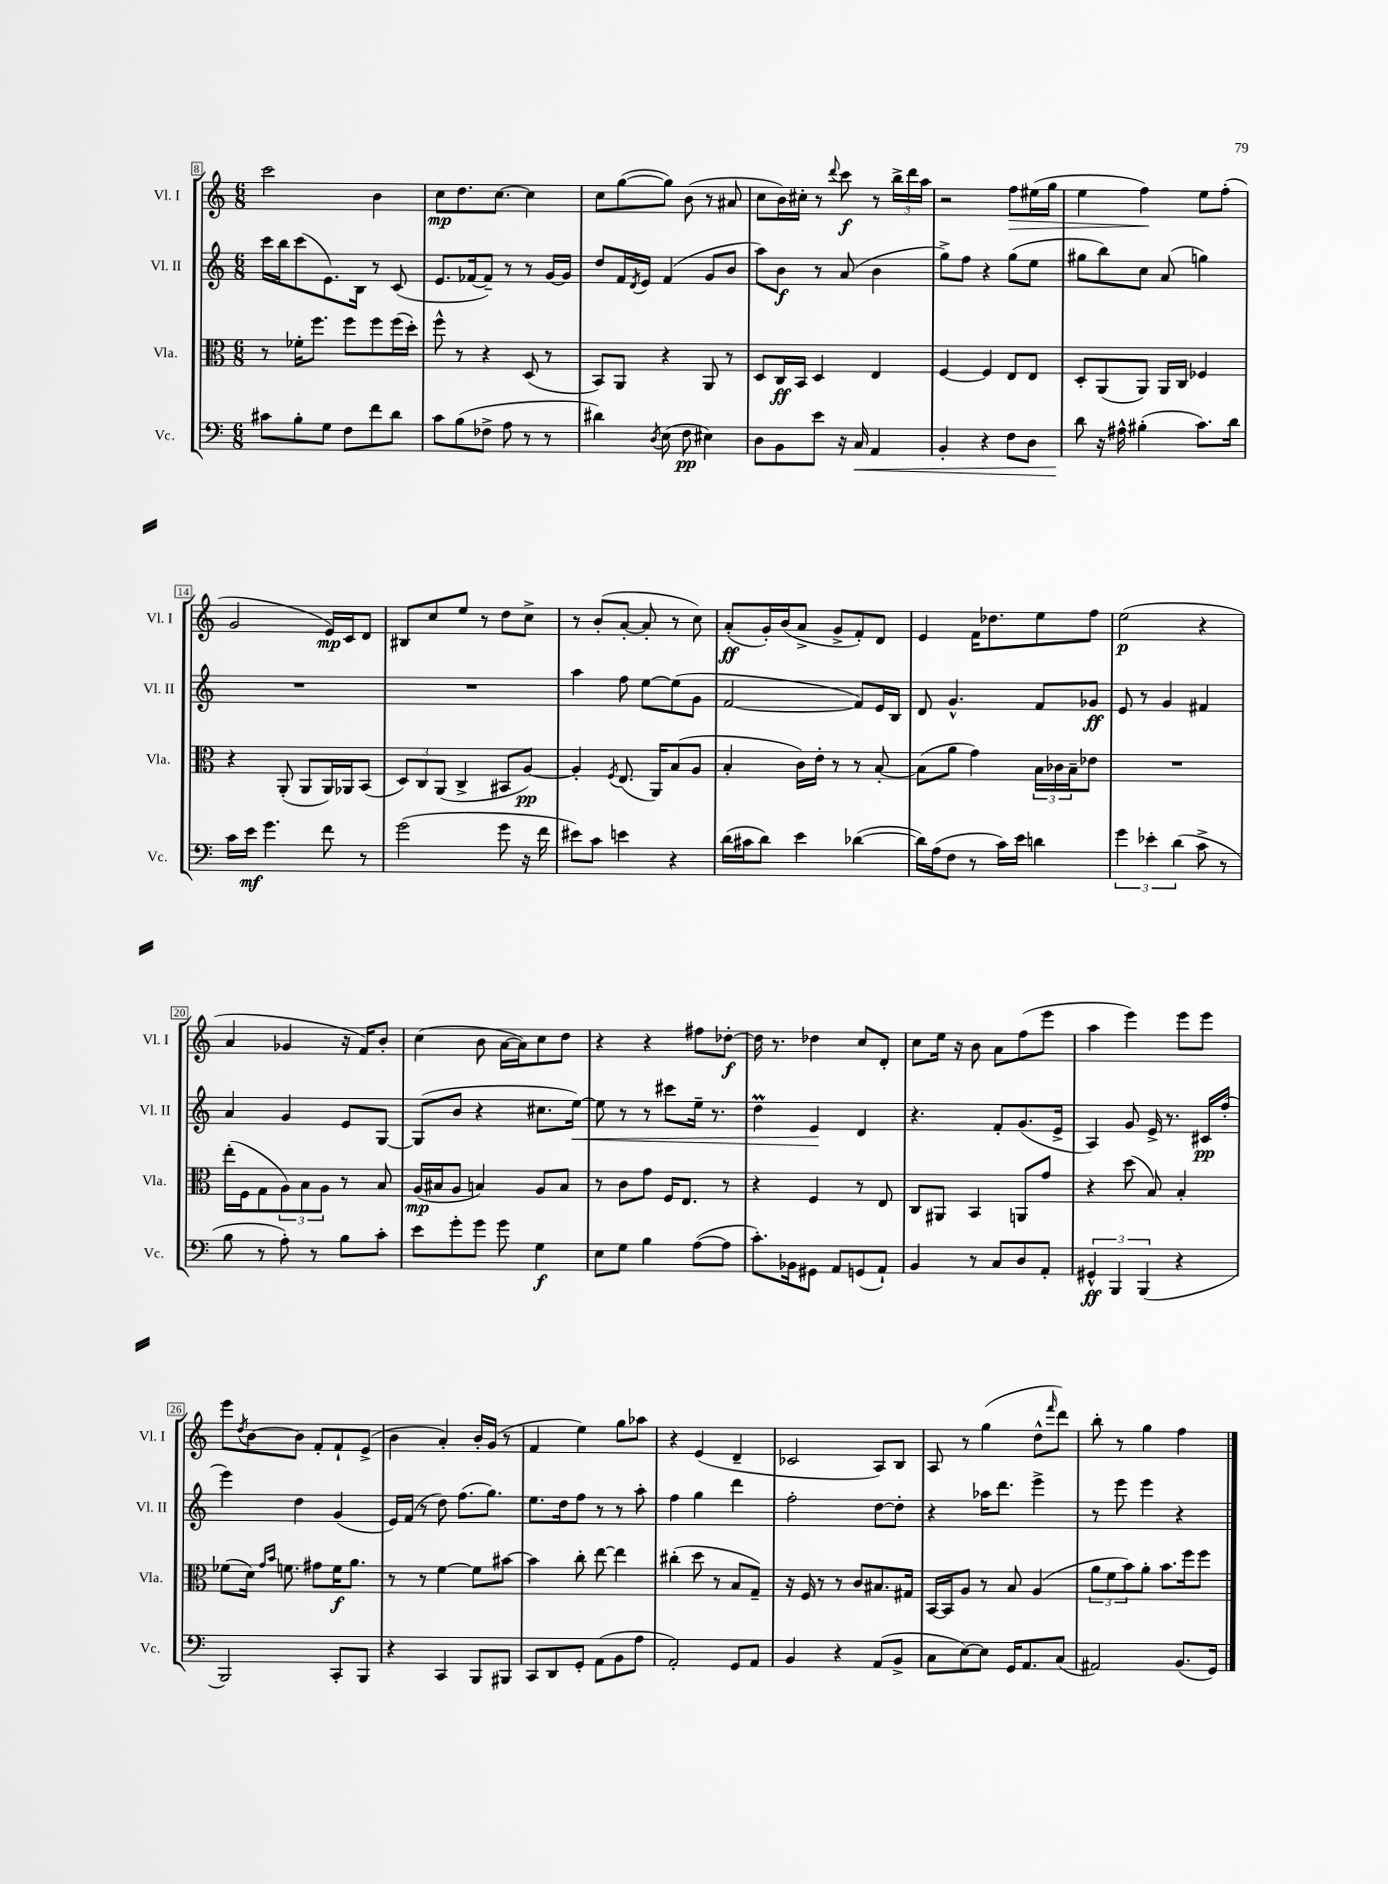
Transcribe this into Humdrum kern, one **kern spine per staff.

**kern	**kern	**kern	**kern
*staff4	*staff3	*staff2	*staff1
*clefF4	*clefC3	*clefG2	*clefG2
*k[]	*k[]	*k[]	*k[]
*M6/8	*M6/8	*M6/8	*M6/8
8c#\L	8r	16ccc\LL	2ccc\
.	.	16bb\J	.
8B'\	16f-'\LK	(8ccc\	.
.	8.ff\J	.	.
8G\J	.	8.e\)	.
8F\L	8ff\L	.	.
.	.	16B\Jk	.
8f\	8ff\	8r	4b\
8d\J	(16ff\L	(8c/	.
.	16dd'\JJ)	.	.
=	=	=	=
8c\L	8ff^^\	8.e/L	8cc\L
(8B\	8r	.	8.dd\
.	.	[16f-/k	.
8F-^\J	4r	8f-~/]J)	.
.	.	.	[8.cc\J
8A\	.	8r	.
8r	(8D/	8r	4cc\]
8r	8r	[16g/LL	.
.	.	16g/]JJ	.
=	=	=	=
4d#\)	8BB/L)	8dd/L	8cc\L
.	8AA/J	16f/L	([8gg\
.	.	8qd/	.
.	.	16e/JJ	.
8qD/	.	.	.
(8E\	4r	(4f/	8gg\]J)
8F\	.	.	(8b\
4E#\)	8AA/	8g/L	8r
.	8r	8b/J	8a#/
=	=	=	=
8D\L	8D/L	8aa\L)	8cc\L
8BB\	16C/L	8b\J	16b\L)
.	16BB/JJ	.	16cc#'\JJ
8e\J	4D/	8r	8r
.	.	.	8qqddd/
16r	.	(8a/	8ccc\
16C/	.	.	.
4AA/	4E/	4b\	8r
.	.	.	24bb^\LL
.	.	.	24ddd\
.	.	.	24aa\JJ
=	=	=	=
4BB'/	[4F/	8gg^\L)	2r
.	.	8ff\J	.
4r	4F/]	4r	.
8F\L	8E/L	(8gg\L	8ff\L
8D\J	8E/J	8ee\J	(16ee#\L
.	.	.	16gg\JJ
=	=	=	=
8d\	8D'/L	8gg#\L	4ee\
16r	(8AA/	8bb\)	.
16A#^^\	.	.	.
(4B#'\	8AA/J)	8cc\J	4ff\)
.	16AA/LL	(8a/	.
.	16C/JJ	.	.
8.c\L)	4F-/	4gg\)	8ee\L
.	.	.	(8ff'\J
16d\Jk	.	.	.
=	=	=	=
16c\LL	4r	2.r	2g/
16e\JJ	.	.	.
4.g\	.	.	.
.	(8AA'/	.	.
.	8AA/L	.	.
8f\	16AA/L)	.	16e/LL)
.	16AA-/J	.	16c/J
8r	(8BB/J	.	8d/J
=	=	=	=
(2g\	12D/L)	2.r	8B#/L
.	12C/	.	.
.	.	.	8cc/
.	(12AA/J	.	.
.	4C^/	.	8ee/J
.	.	.	8r
8g\	8BB#/L	.	8dd\L
16r	[8A/J)	.	8cc^\J
16f\	.	.	.
=	=	=	=
8e#\L)	4A'/]	4aa\	8r
8c\J	.	.	(8b'/L
.	8qF/	.	.
4e\	(8.E/	8ff\	[8a'/J
.	.	[8ee\L	8a'/]
.	16AA/LK)	.	.
4r	(8B/	(8ee\]	8r
.	8A/J	8g\J	8cc\)
=	=	=	=
(16d\LL	4B'/	[2f/	(8a'/L
16c#\J	.	.	.
8d\J)	.	.	16g'/L)
.	.	.	(16b/J
4e\	16c\LL)	.	8a^/J
.	16e'\JJ	.	.
.	8r	.	8g^/L
([4d-\	8r	8f/]L)	8f'/)
.	[8B'/	16e/L	8d/J
.	.	16B/JJ	.
=	=	=	=
16d-\]LL)	(8B\]L	8d/	4e/
(16A\J	.	.	.
8F\J	8a\J	4.g^^/	.
8r	4g\)	.	16f\LK
.	.	.	8.dd-\
16c\LL)	.	.	.
16e\JJ	.	.	.
4d\	24B\LL	8f/L	8ee\
.	24c-\	.	.
.	24B~\J	.	.
.	8e-\J	8g-/J	8ff\J
=	=	=	=
6g\	2.r	8e/	(2ee\
.	.	8r	.
6e-'\	.	.	.
.	.	4g/	.
(6d\	.	.	.
8c^\	.	4f#/	4r
8r	.	.	.
=	=	=	=
8B\	(16ee'\LL	4a/	4a/
.	16F\J	.	.
8r	8G\	.	.
8A'\)	12A\)	4g/	4g-/
.	12B\	.	.
8r	.	.	.
.	12A\J	.	.
8B\L	8r	8e/L	16r
.	.	.	16f/LK)
8c'\J	8B/	[8G/J	8b'/J
=	=	=	=
8e\L	(16A/LL	(8G/]L	(4cc\
.	16B#/J	.	.
8g'\	8A/J	8b/J	.
8g\J	4B/)	4r	8b\
8g\	.	.	[16a\LL
.	.	.	16a\]J)
4G\	8A/L	8.cc#\L	8cc\
.	8B/J	.	8dd\J
.	.	[16ee\Jk)	.
=	=	=	=
8E\L	8r	8ee\]	4r
8G\J	8c\L	8r	.
4B\	8g\J	8r	4r
.	16F/LK	8ccc#\L	.
.	8.E/J	.	.
([8A\L	.	16ee~\Jk	8ff#\L
.	.	8.r	.
8A\]J	8r	.	[8dd-'\J
=	=	=	=
8.c'\L)	4r	4dd\	16dd-\]
.	.	.	8.r
16BB-\k	.	.	.
8GG#\J	4F/	4e/	4dd-\
8AA/L	.	.	.
(8GG/	8r	4d/	8cc/L
8AA`/J)	8E/	.	8d'/J
=	=	=	=
4BB/	8C/L	4.r	8cc\L
.	8AA#/J	.	16ee\Jk
.	.	.	16r
8r	4BB/	.	8b\
8C/L	.	8f'/L	8a\L
8D/	8AA/L	(8.g/	(8ff\
8AA'/J	8g/J	.	8eee\J
.	.	16e^/Jk	.
=	=	=	=
6GG#^^/	4r	4A/)	4aa\
6BBB/	.	.	.
.	(8dd\	8g/	4eee\)
(6BBB/	.	.	.
.	8B/)	16e^/	.
.	.	8.r	.
4r	4B'/	.	8eee\L
.	.	16c#/LL	8eee\J
.	.	(16ff'/JJ	.
=	=	=	=
2BBB/)	(8f-\L	4eee\)	8eee\L
.	.	.	8qdd/
.	16d\Jk)	.	[8b\
.	16qqg/LL	.	.
.	16qqb/JJ	.	.
.	8.f\	.	.
.	.	4dd\	8b\]J
.	8g#\L	.	8f'/L
8CC'/L	16f\K	(4g/	8f`/
.	8.a\J	.	.
8BBB/J	.	.	(8e^/J
=	=	=	=
4r	8r	16e/LL)	4b\
.	.	(16f/JJ	.
.	8r	8r	.
4CC/	[4f\	8dd\)	4a'/)
.	.	(8.ff\L	.
8BBB/L	8f\]L	.	16b'/LL
.	.	8.gg\J)	(16g/JJ
8BBB#/J	[8b#\J	.	8r
=	=	=	=
8CC/L	4b#\]	8.ee\L	4f/
8DD/	.	.	.
.	.	16dd\k	.
8GG'/J	8cc'\	8ff\J	4ee\)
(8AA\L	[8ee\	8r	.
8BB\	4ee\]	8r	8gg\L
8A\J	.	8aa'\	8aa-\J
=	=	=	=
2AA'/)	(4cc#'\	4ff\	4r
.	8dd\	4gg\	(4e/
.	8r	.	.
8GG/L	8B/L	4ddd\	4d~/
8AA/J	8G~/J)	.	.
=	=	=	=
4BB/	16r	2ff'\	2c-/
.	16F/	.	.
.	8r	.	.
4r	8r	.	.
.	8c/L	.	.
(8AA/L	8.B#/	[8dd\L	8A/L)
8BB^/J	.	8dd'\]J	8B/J
.	16G#/Jk	.	.
=	=	=	=
8C\L	[16BB/LL	4r	8A/
.	16BB/]J	.	.
[8E\)	8A/J	.	8r
8E\]J	8r	16aa-\LK	(4gg\
.	.	8.ddd\J	.
16GG/LK	8B/	.	.
8.AA/	.	.	.
.	(4A/	4eee^\	8dd^^\L
.	.	.	16qqfff/
(8C/J	.	.	8ddd\J)
=	=	=	=
2AA#/)	12a\L	8r	8bb'\
.	12f\	.	.
.	.	8eee\	8r
.	12b\)	.	.
.	8a'\J	4eee\	4gg\
.	8.b\L	.	.
(8.BB/L	.	4r	4ff\
.	16ff\k	.	.
.	8ff\J	.	.
16GG/Jk)	.	.	.
==	==	==	==
*-	*-	*-	*-
